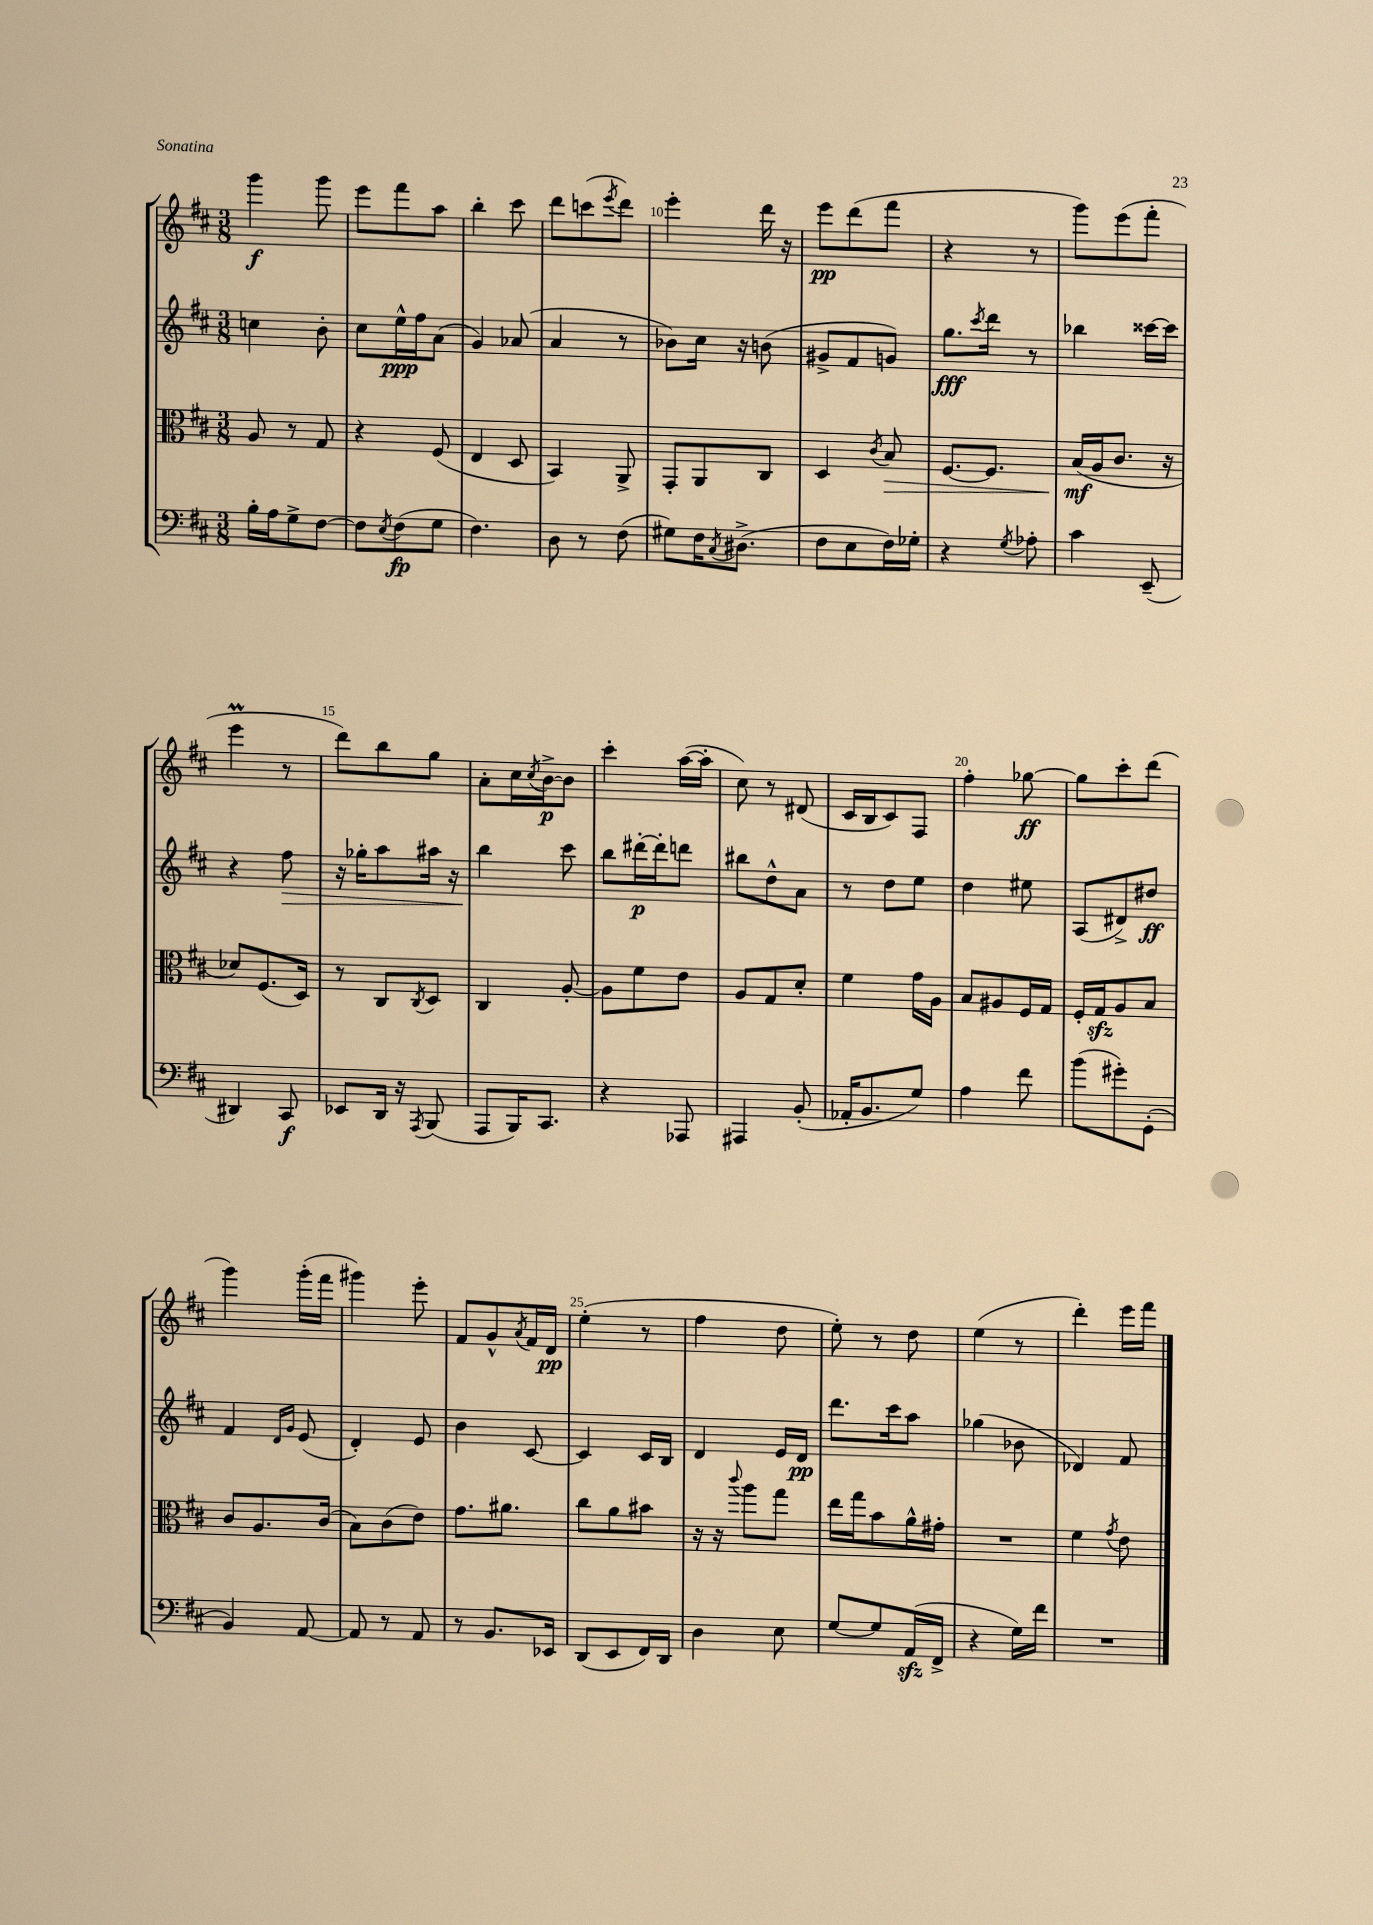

**kern	**dynam	**kern	**dynam	**kern	**dynam	**kern	**dynam
*part4	*part4	*part3	*part3	*part2	*part2	*part1	*part1
*staff4	*staff4	*staff3	*staff3	*staff2	*staff2	*staff1	*staff1
*clefF4	*	*clefC3	*	*clefG2	*	*clefG2	*
*k[f#c#]	*	*k[f#c#]	*	*k[f#c#]	*	*k[f#c#]	*
*M3/8	*	*M3/8	*	*M3/8	*	*M3/8	*
=6	=6	=6	=6	=6	=6	=6	=6
16B'\LL	.	8A/	.	4ccn\	.	4ggg\	f
16A\J	.	.	.	.	.	.	.
8G^\	.	8r	.	.	.	.	.
[8F#\J	.	8G/	.	8b'\	.	8ggg\	.
=7	=7	=7	=7	=7	=7	=7	=7
8F#\L]	.	4r	.	8cc#\L	.	8eee\L	.
8qE/	.	.	.	.	.	.	.
(8F#\	fp	.	.	16ee^^\L	ppp	8fff#\	.
.	.	.	.	16ff#\J	.	.	.
8G\J	.	(8F#/	.	(8a\J	.	8aa\J	.
=8	=8	=8	=8	=8	=8	=8	=8
4.F#\)	.	4E/	.	4g/)	.	4bb'\	.
.	.	8D/	.	(8a-X/	.	8ccc#\	.
=9	=9	=9	=9	=9	=9	=9	=9
8D\	.	4BB/)	.	4a/	.	8ddd\L	.
8r	.	.	.	.	.	(8cccn\	.
.	.	.	.	.	.	8qeee/	.
(8F#\	.	8AA^/	.	8r	.	8ddd\J)	.
=10	=10	=10	=10	=10	=10	=10	=10
8G#X\L)	.	8GG'/L	.	8b-X\L)	.	4eee'\	.
16F#\K	.	8AA/	.	16cc#\Jk	.	.	.
8qC#/	.	.	.	.	.	.	.
(8.D#X^\J	.	.	.	16r	.	.	.
.	.	8C#/J	.	(8bn\	.	16ddd\	.
.	.	.	.	.	.	16r	.
=11	=11	=11	=11	=11	=11	=11	=11
8F#\L	.	4D/	.	8g#X^/L	.	8eee\L	pp
8E\	.	.	.	8f#/	.	(8ddd\	.
.	.	8qc#/	.	.	.	.	.
!	!	!	!LO:HP:b	!	!	!	!
16F#\L)	.	8B/	>	8gn/J)	.	8fff#\J	.
16G-X'\JJ	.	.	.	.	.	.	.
=12	=12	=12	=12	=12	=12	=12	=12
4r	.	[8.F#/L	.	8.gg\L	fff	4r	.
.	.	.	.	8qccc#/	.	.	.
.	.	8.F#/J]	.	16ddd\Jk	.	.	.
8qG/	.	.	.	.	.	.	.
8A-X'\	.	.	.	8r	.	8r	.
=13	=13	=13	=13	=13	=13	=13	=13
4c#\	.	(16B/LL	mf	4bb-X\	.	8ggg\L)	.
.	.	16A/J	]	.	.	.	.
.	.	8.c#/J	.	.	.	(8eee\	.
(8EE~/	.	.	.	[16ccc##X\LL	.	8fff#'\J	.
.	.	16r	.	16ccc##\JJ]	.	.	.
!!LO:LB:g=z
=14	=14	=14	=14	=14	=14	=14	=14
4DD#X/)	.	8d-X/L)	.	4r	.	4eeeM\	.
.	.	(8.F#/	.	.	.	.	.
!	!	!	!	!	!LO:HP:b	!	!
8CC#/	f	.	.	8ff#\	>	8r	.
.	.	16D/Jk)	.	.	.	.	.
=15	=15	=15	=15	=15	=15	=15	=15
8EE-X/L	.	8r	.	16r	.	8ddd\L)	.
.	.	.	.	16gg-X'\KL	.	.	.
16DD/Jk	.	8C#/L	.	8aa\	.	8bb\	.
16r	.	.	.	.	.	.	.
8qAAA/	.	8qC#/	.	.	.	.	.
(8BBB/	.	8D/J	.	16aa#X\Jk	.	8gg\J	.
.	.	.	.	16r	.	.	.
=16	=16	=16	=16	=16	=16	=16	=16
8AAA/L	.	4C#/	.	4bb\	.	8a'\L	.
16BBB/K)	.	.	.	.	.	16cc#\L	.
.	.	.	.	.	.	8qcc#/	.
8.CC#/J	.	.	.	.	.	[16b^\J	p
.	.	[8A'/	.	8ccc#\	]	8b\J]	.
=17	=17	=17	=17	=17	=17	=17	=17
4r	.	8A\L]	.	8bb\L	.	4ccc#'\	.
.	.	8f#\	.	[16ddd#X'\L	p	.	.
.	.	.	.	16ddd#'\J]	.	.	.
8AAA-X/	.	8e\J	.	8dddn\J	.	([16aa\LL	.
.	.	.	.	.	.	16aa'\JJ]	.
=18	=18	=18	=18	=18	=18	=18	=18
4AAA#X/	.	8A/L	.	8bb#X\L	.	8cc#\)	.
.	.	8G/	.	8dd^^\	.	8r	.
(8BB'/	.	8d'/J	.	8a\J	.	(8d#X/	.
=19	=19	=19	=19	=19	=19	=19	=19
16AA-X'/KL	.	4f#\	.	8r	.	16c#/LL	.
8.BB/	.	.	.	.	.	16B/J	.
.	.	.	.	8dd\L	.	8c#/)	.
8G/J)	.	16g\LL	.	8ee\J	.	8F#/J	.
.	.	16A\JJ	.	.	.	.	.
=20	=20	=20	=20	=20	=20	=20	=20
4A\	.	8B/L	.	4dd\	.	4ff#'\	.
.	.	8A#X/	.	.	.	.	.
8f#\	.	16F#/L	.	8ee#X\	.	[8gg-X\	ff
.	.	16G/JJ	.	.	.	.	.
=21	=21	=21	=21	=21	=21	=21	=21
(8b\L	.	16F#'/LL	.	(8A/L	.	8gg-\L]	.
.	.	16Gzz/J	.	.	.	.	.
8g#X'\)	.	8A/	.	8d#X^/)	.	8ccc#'\	.
(8GG'\J	.	8B/J	.	8dd#X/J	ff	(8ddd\J	.
!!LO:LB:g=z
=22	=22	=22	=22	=22	=22	=22	=22
4BB/)	.	8c#/L	.	4f#/	.	4ggg\)	.
.	.	8.A/	.	.	.	.	.
.	.	.	.	16qqd/LL	.	.	.
.	.	.	.	16qqg/JJ	.	.	.
[8AA/	.	.	.	(8e/	.	(16ggg'\LL	.
.	.	(16c#/Jk	.	.	.	16fff#\JJ	.
=23	=23	=23	=23	=23	=23	=23	=23
8AA/]	.	8B\L)	.	4d'/)	.	4ggg#X\)	.
8r	.	(8c#\	.	.	.	.	.
8AA/	.	8e\J)	.	8e/	.	8eee'\	.
=24	=24	=24	=24	=24	=24	=24	=24
8r	.	8.g\L	.	4b\	.	8f#/L	.
8.BB/L	.	.	.	.	.	8g^^/	.
.	.	8.a#X\J	.	.	.	.	.
.	.	.	.	.	.	8qa/	.
.	.	.	.	[8c#/	.	16f#/L	.
16EE-X/Jk	.	.	.	.	.	16d/JJ	pp
=25	=25	=25	=25	=25	=25	=25	=25
(8DD/L	.	8cc#\L	.	4c#/]	.	(4ee'\	.
8EE/	.	8a\	.	.	.	.	.
16FF#/L)	.	8b#X\J	.	16c#/LL	.	8r	.
16DD/JJ	.	.	.	16B/JJ	.	.	.
=26	=26	=26	=26	=26	=26	=26	=26
4D\	.	16r	.	4d/	.	4ff#\	.
.	.	16r	.	.	.	.	.
.	.	8qqccc#/	.	.	.	.	.
.	.	8aa\L	.	.	.	.	.
8E\	.	8gg\J	.	16e/LL	.	8dd\	.
.	.	.	.	16d/JJ	pp	.	.
=27	=27	=27	=27	=27	=27	=27	=27
[8G/L	.	16ee\LL	.	8.ddd\L	.	8ee'\)	.
.	.	16gg\J	.	.	.	.	.
8G/]	.	8b\	.	.	.	8r	.
.	.	.	.	16ccc#\k	.	.	.
(16AAzz/L	.	16a^^\L	.	8aa\J	.	8dd\	.
16FF#^/JJ	.	16g#X'\JJ	.	.	.	.	.
=28	=28	=28	=28	=28	=28	=28	=28
4r	.	4.r	.	(4gg-X\	.	(4ee\	.
16G\LL)	.	.	.	8b-X\	.	8r	.
16f#\JJ	.	.	.	.	.	.	.
=29	=29	=29	=29	=29	=29	=29	=29
4.r	.	4f#\	.	4d-X/)	.	4ddd'\)	.
.	.	8qg/	.	.	.	.	.
.	.	8e\	.	8f#/	.	16eee\LL	.
.	.	.	.	.	.	16fff#\JJ	.
==	==	==	==	==	==	==	==
*-	*-	*-	*-	*-	*-	*-	*-
